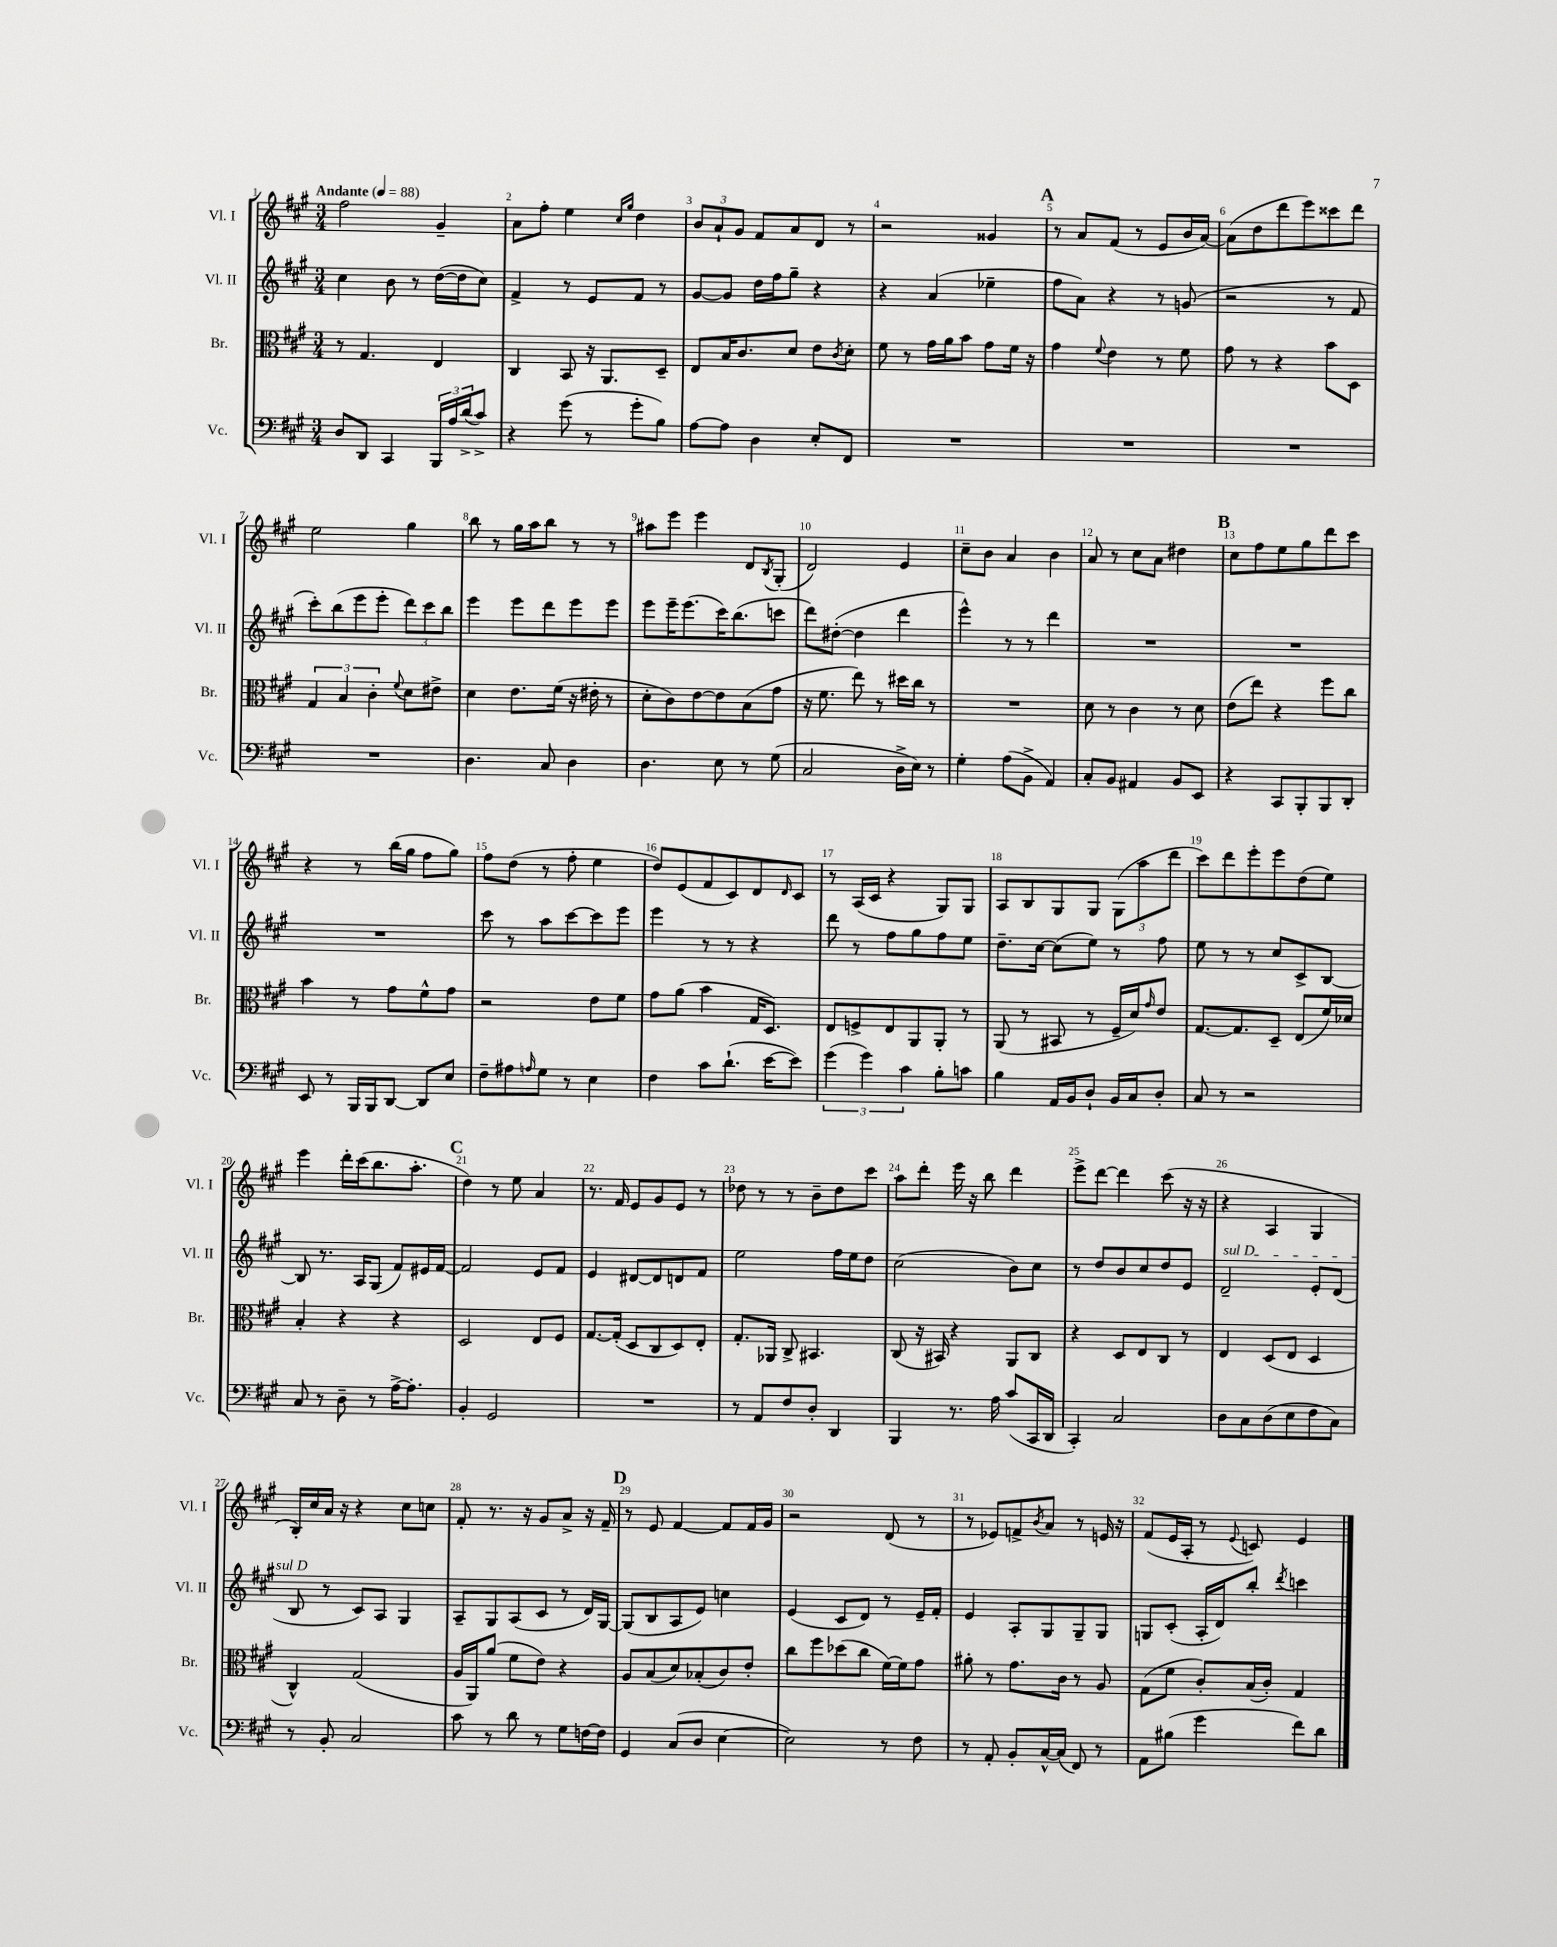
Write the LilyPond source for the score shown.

<<
\new StaffGroup <<
\new Staff = "s0" \with { instrumentName = "Vl. I" shortInstrumentName = "Vl. I" } {
    \clef treble \key a \major \numericTimeSignature \time 3/4 \tempo "Andante" 4 = 88
    fis''2 gis'4-- |
    a'8 fis''8-. e''4 \grace { cis''16 gis''16 } d''4 |
    \tuplet 3/2 { b'8 a'8-! gis'8 } fis'8 a'8 d'8 r8 |
    r2 gisis'4 |
    \mark \markup { \bold "A" } r8 a'8 fis'8( r8 e'8 b'16 a'16~) |
    a'8( d''8 d'''8 e'''8) cisis'''8 d'''8 |
    e''2 gis''4 |
    b''8 r8 gis''16 a''16 b''8 r8 r8 |
    ais''8 e'''8 e'''4 d'8 \acciaccatura { b8 } gis8-.( |
    d'2) e'4 |
    cis''8-- b'8 a'4 b'4 |
    a'8 r8 cis''8 a'8 dis''4 |
    \mark \markup { \bold "B" } cis''8 fis''8 e''8 gis''8 d'''8 cis'''8 |
    r4 r8 b''16( gis''16 fis''8 gis''8) |
    fis''8 d''8( r8 fis''8-. e''4 |
    d''8) e'8( fis'8 cis'8) d'8 \grace { d'16 } cis'8 |
    r8 a16( cis'16 r4 gis8) gis8 |
    a8 b8 gis8 gis8 \tuplet 3/2 { gis8( a''8 d'''8 } |
    cis'''8) d'''8 e'''8-. e'''8 d''8( e''8) |
    e'''4 d'''16-. cis'''16( b''8. a''8.-. |
    \mark \markup { \bold "C" } d''4) r8 e''8 a'4 |
    r8. fis'16 e'8 gis'8 e'8 r8 |
    des''8 r8 r8 b'8-- des''8 cis'''8 |
    a''8 d'''8-. e'''16 r16 b''8 d'''4 |
    e'''8-> d'''8~ d'''4 cis'''8( r16 r16 |
    r4 a4 gis4 |
    b16-.) cis''16 a'16 r16 r4 cis''8 c''8 |
    fis'8-. r8. r16 gis'8 a'8-> r16 fis'16-- |
    \mark \markup { \bold "D" } r8 e'8 fis'4~ fis'8 fis'16 gis'16 |
    r2 d'8( r8 |
    r8 ees'8) f'8-> \acciaccatura { b'8 } a'8 r8 e'16 r16 |
    fis'8( e'16 a16-. r8 \appoggiatura { e'8 } c'8) e'4 \bar "|." |
}
\new Staff = "s1" \with { instrumentName = "Vl. II" shortInstrumentName = "Vl. II" } {
    \clef treble \key a \major \numericTimeSignature \time 3/4
    cis''4 b'8 r8 d''16~( d''16 cis''8) |
    fis'4-> r8 e'8 fis'8 r8 |
    gis'8~ gis'8 d''16 fis''16 gis''8-- r4 |
    r4 a'4( ees''4-- |
    \mark \markup { \bold "A" } fis''8 a'8) r4 r8 g'8( |
    r2 r8 fis'8 |
    cis'''8-.) b''8( e'''8 e'''8-. \tuplet 3/2 { d'''8) cis'''8 b''8 } |
    e'''4 e'''8 d'''8 e'''8 e'''8 |
    e'''8 e'''16-- e'''8.( cis'''16) b''8.( c'''8 |
    d'''8) dis''8~-.( dis''4 d'''4 |
    e'''4-^) r8 r8 d'''4 |
    R2. |
    \mark \markup { \bold "B" } R2. |
    R2. |
    cis'''8 r8 a''8 cis'''8~ cis'''8 e'''8 |
    e'''4 r8 r8 r4 |
    d'''8 r8 fis''8 gis''8 fis''8 e''8 |
    d''8.-- cis''16~ cis''8( e''8) r8 fis''8 |
    e''8 r8 r8 cis''8 cis'8-> b8~ |
    b8 r8. a16 gis8( fis'8) eis'16 fis'16~ |
    \mark \markup { \bold "C" } fis'2 e'8 fis'8 |
    e'4 dis'8~ dis'8 d'8 fis'8 |
    e''2 fis''16 e''16 d''8 |
    cis''2( b'8) cis''8 |
    r8 d''8 b'8 cis''8 d''8 e'8 |
    \once \override TextSpanner.bound-details.left.text = \markup { \italic "sul D" } d'2--\startTextSpan e'8-. d'8( |
    b8\stopTextSpan r8 cis'8) a8 gis4 |
    a8-- gis8 a8( cis'8 r8 d'16) gis16~ |
    \mark \markup { \bold "D" } gis8( b8 a8 e'8) c''4 |
    e'4( cis'8 d'8) r8 e'16-- fis'16-. |
    e'4 a8-. gis8 gis8-- gis8 |
    g8 cis'8-.( a16-. d'16) b''8-. \acciaccatura { d'''8 } c'''4 \bar "|." |
}
\new Staff = "s2" \with { instrumentName = "Br." shortInstrumentName = "Br." } {
    \clef alto \key a \major \numericTimeSignature \time 3/4
    r8 gis4. e4 |
    cis4 b,8 r16 a,8. d8-- |
    e8 b16 cis'8. d'8 e'8 \acciaccatura { cis'8 } d'8-. |
    fis'8 r8 gis'16 a'16 b'8 gis'8 fis'16 r16 |
    \mark \markup { \bold "A" } gis'4 \appoggiatura { fis'8 } e'4 r8 fis'8 |
    gis'8 r8 r4 b'8 d8 |
    \tuplet 3/2 { gis4 b4 cis'4-. } \appoggiatura { fis'8 } d'8 eis'8-> |
    d'4 e'8. fis'16( r16 eis'16-. r8 |
    d'8-. cis'8) e'8~ e'8 b8( gis'8 |
    r16 fis'8. e''8) r8 dis''16 cis''16 r8 |
    R2. |
    d'8 r8 cis'4 r8 d'8 |
    \mark \markup { \bold "B" } e'8( e''8) r4 fis''8 cis''8 |
    b'4 r8 gis'8 fis'8-^ gis'8 |
    r2 e'8 fis'8 |
    gis'8 a'8( b'4 gis16 d8.) |
    e8 f8-> e8 a,8 a,8-. r8 |
    a,8( r8 bis,8 r8 fis16-- d'16) \grace { gis'16 } e'8 |
    gis8.~ gis8. d8-- e8( fis'16) des'16 |
    b4-. r4 r4 |
    \mark \markup { \bold "C" } d2 e8 fis8 |
    gis8.~ gis16-.( d8 cis8 d8) e8-. |
    gis8.-. aes,16 cis8-> bis,4. |
    cis8( r16 bis,16) r4 a,8 cis8 |
    r4 d8 e8 cis8 r8 |
    e4 d8( e8 d4 |
    cis4-^) gis2( |
    a16 a,16) a'8( fis'8 e'8) r4 |
    \mark \markup { \bold "D" } a8 b8( d'8) bes8-.( cis'8) e'8-. |
    cis''8 fis''8 des''8( cis''8 fis'16~) fis'16 gis'8 |
    ais'8-. r8 gis'8. cis'16 r8 a8 |
    gis8( fis'8 cis'8-.) b16( cis'16-.) gis4 \bar "|." |
}
\new Staff = "s3" \with { instrumentName = "Vc." shortInstrumentName = "Vc." } {
    \clef bass \key a \major \numericTimeSignature \time 3/4
    d8 d,8 cis,4 \tuplet 3/2 { b,,16 a16 d'16->( } cis'8->) |
    r4 gis'8( r8 gis'8-. b8) |
    a8~ a8 d4 e8-. fis,8 |
    R2. |
    \mark \markup { \bold "A" } R2. |
    R2. |
    R2. |
    d4. cis8 d4 |
    d4. e8 r8 gis8( |
    cis2 d16-> e16) r8 |
    gis4-. a8( b,8-> a,4) |
    cis8-. b,8 ais,4 b,8 e,8 |
    \mark \markup { \bold "B" } r4 cis,8 b,,8-. b,,8 d,8-. |
    e,8 r8 b,,16 b,,16 d,8~ d,8 e8 |
    fis8-- ais8 \grace { a16 } gis8 r8 e4 |
    fis4 cis'8 d'8.-!( e'16~ e'8) |
    \tuplet 3/2 { gis'4( gis'4) cis'4 } b8-. c'8 |
    b4 a,16 b,16 d8-! b,16 cis16 d8-. |
    cis8 r8 r2 |
    cis8 r8 d8-- r8 a16~-> a8.-. |
    \mark \markup { \bold "C" } b,4-. gis,2 |
    R2. |
    r8 a,8 fis8 d8-. d,4 |
    b,,4 r8. a16 cis'8( cis,16 d,16 |
    cis,4-.) cis2 |
    d8 cis8 d8( e8 fis8 cis8) |
    r8 b,8-. cis2 |
    cis'8 r8 d'8 r8 gis8 f16~ f16 |
    \mark \markup { \bold "D" } gis,4 cis8( d8 e4~ |
    e2) r8 fis8 |
    r8 a,8-. b,8-. cis16~-^ cis16( fis,8) r8 |
    a,8 bis8( gis'4 fis'8) d'8 \bar "|." |
}
>>
>>
\layout { \context { \Score \override BarNumber.break-visibility = ##(#f #t #t) barNumberVisibility = #all-bar-numbers-visible } }
